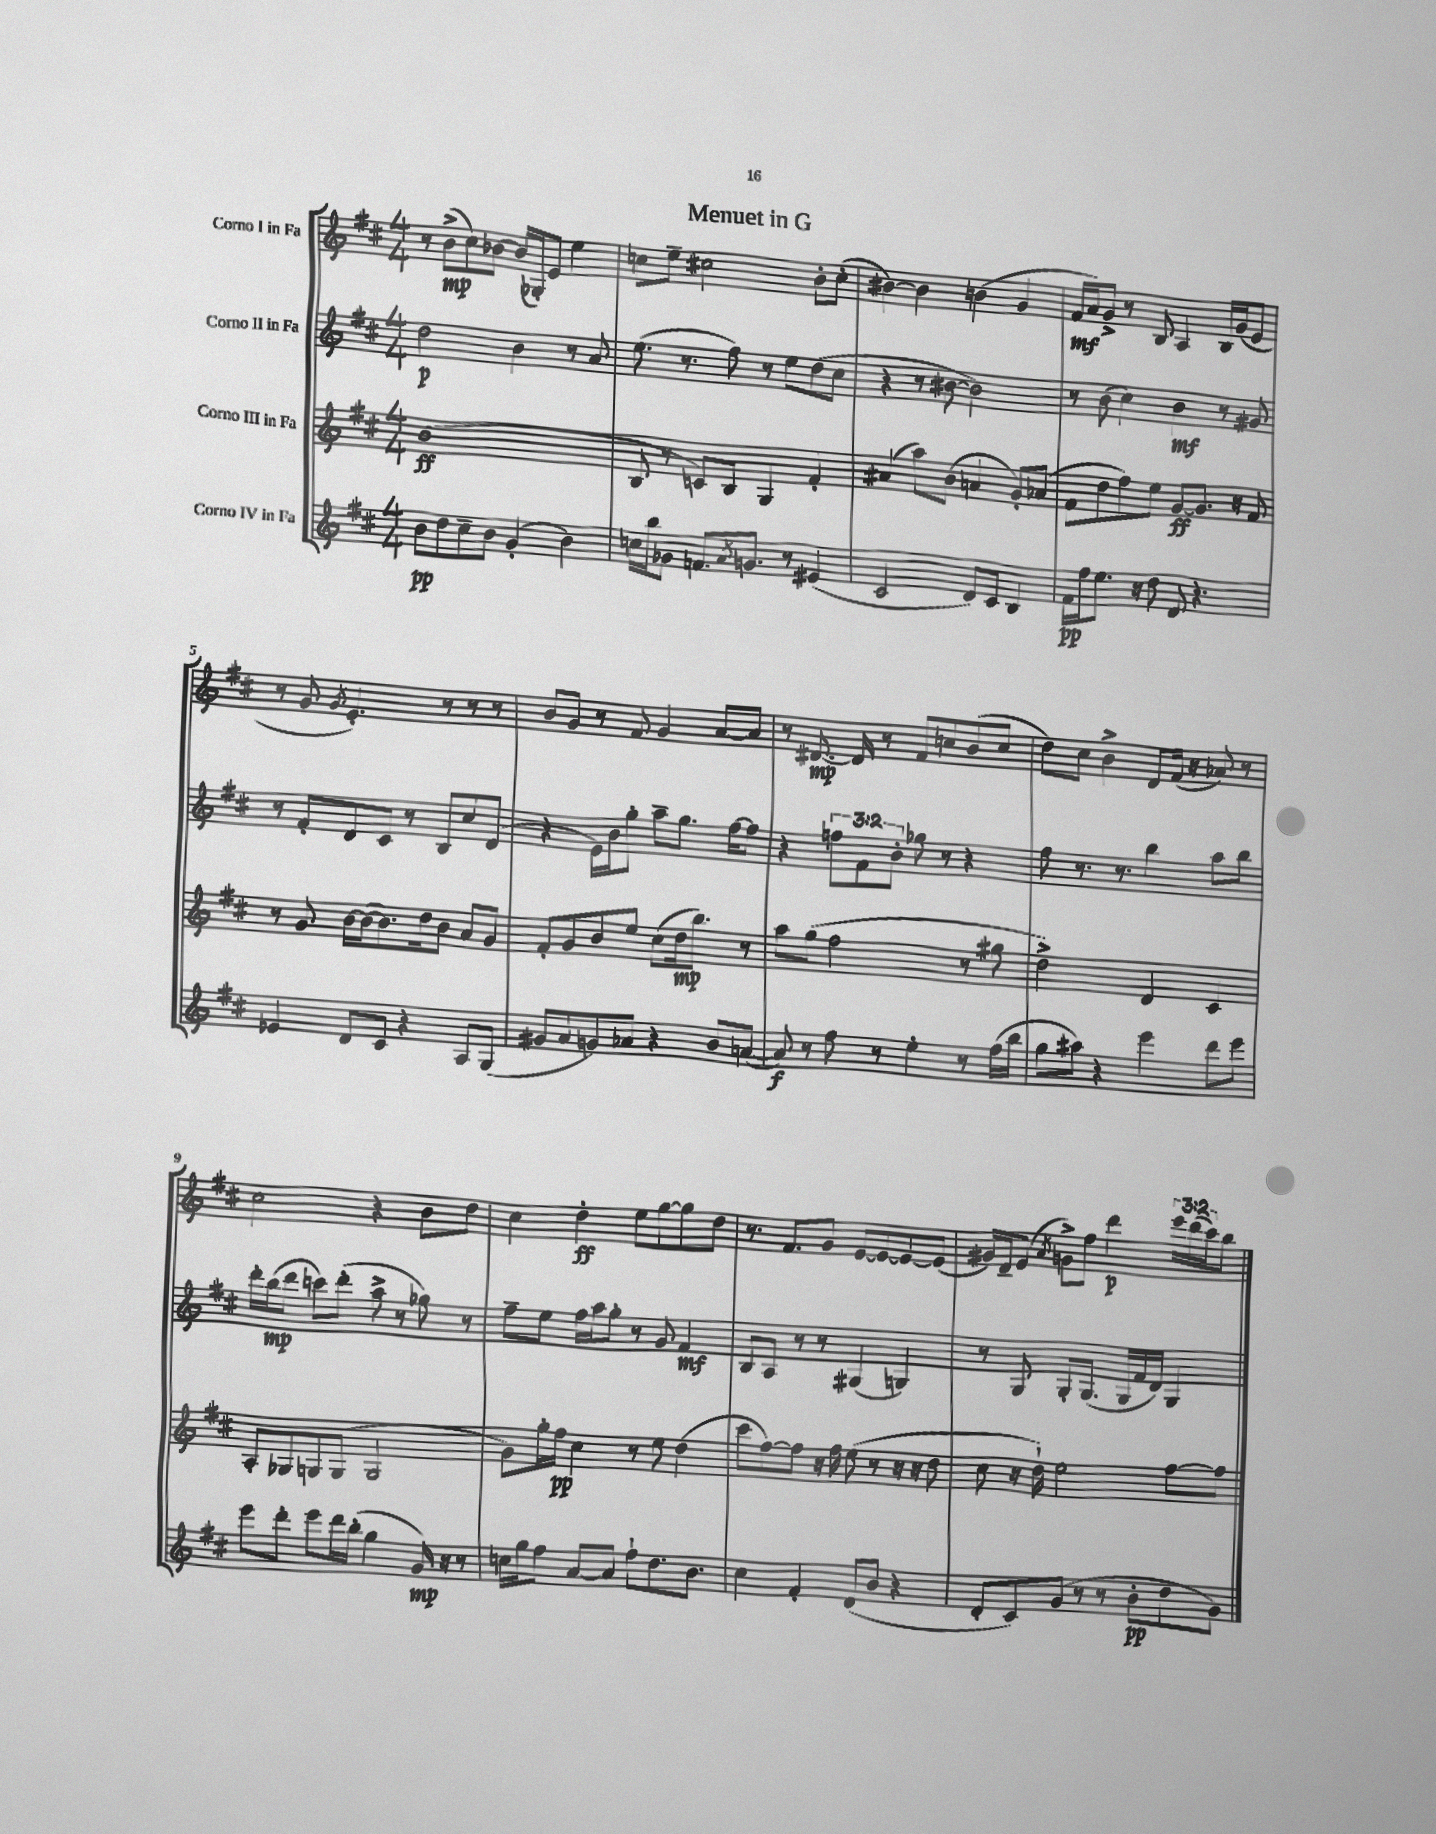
\header { title = "Menuet in G" }
<<
\new StaffGroup <<
\new Staff = "s0" \with { instrumentName = "Corno I in Fa" } {
    \clef treble \key d \major \numericTimeSignature \time 4/4 \override Staff.TupletNumber.text = #tuplet-number::calc-fraction-text
    r8 b'8->\mp( cis''8) bes'8~ bes'16( ges16-.) e'8 e''4 |
    c''8 e''8-- cis''2 b'8-. cis''8-.( |
    bis'4~) bis'4 b'4( g'4 |
    fis'16\mf a'16) g'8-> r8 b8 a4 b16 g'16( e'8 |
    r8 g'8 \acciaccatura { g'8 } e'4.-.) r8 r8 r8 |
    b'8 g'8 r8 fis'8 g'4 a'8~ a'8 |
    r8 dis'8.~\mp dis'16 r8 fis'8 c''8 b'8( c''8 |
    d''8) cis''8 b'4-> d'8 fis'16( r16 aes'8) r8 |
    cis''2 r4 b'8 d''8 |
    cis''4 d''4-.\ff e''8 g''8~ g''8 d''8 |
    r8. fis'8. g'8 e'8~ e'8~ e'8~ e'8( |
    gis'16) d'16-- e'8( \acciaccatura { a'8 } g'8->) fis''8 d'''4\p \tuplet 3/2 { e'''16 d'''16( cis'''16) } b''8 \bar "|." |
}
\new Staff = "s1" \with { instrumentName = "Corno II in Fa" } {
    \clef treble \key d \major \numericTimeSignature \time 4/4 \override Staff.TupletNumber.text = #tuplet-number::calc-fraction-text
    d''2\p b'4 r8 a'8 |
    e''8.( r8. fis''8) r8 e''8 d''8( cis''8 |
    r4 r8 bis'8~ bis'2) |
    r8 b'8( cis''4) b'4\mf r8 gis'8 |
    r8 fis'8-. d'8 cis'8 r8 b8 cis''8 d'8( |
    r4 e'16) b'16 g''8-. a''8-- g''8. fis''16~ fis''8 |
    r4 \tuplet 3/2 { f''8 fis'8 b'8-. } ges''8 r8 r4 |
    fis''8 r8. r8. b''4 a''8 b''8 |
    d'''16-. b''16\mp( d'''8 c'''8) d'''8-.( a''8-> r8 ges''8) r8 |
    fis''8-- e''8 fis''16 a''16 g''8-. r8 g'8 fis'4\mf |
    b8 a8 r8 r8 gis4( g4) |
    r8 g8 g8-. g8.( g16 fis'16 d'16) g4 \bar "|." |
}
\new Staff = "s2" \with { instrumentName = "Corno III in Fa" } {
    \clef treble \key d \major \numericTimeSignature \time 4/4
    b'1\ff( |
    b8 r8 c'8) b8 g4 fis'4-. |
    ais'4( a''8) b'8( a'4 g'8-.) aes'8( |
    fis'8 d''8 fis''8) e''8 g'8~\ff g'8. r16 fis'8 |
    r8 g'8 b'16~ b'16~( b'8.) d''16 b'8 a'8 g'8 |
    fis'8-. g'8 b'8 e''8 cis''8( d''16\mp b''8.) r8 |
    a''8 g''8( fis''2 r8 gis''8 |
    d''2->) d'4 cis'4 |
    a8-. ges8 g8 g8( g2 |
    g'8) g''16-. fis''16\pp cis''4 r8 e''8 d''4( |
    cis'''8 fis''8~) fis''8 r16 fis''16 e''8( r8 r16 r16 d''8 |
    cis''8 r16 d''16-!) e''2 fis''8~ fis''8 \bar "|." |
}
\new Staff = "s3" \with { instrumentName = "Corno IV in Fa" } {
    \clef treble \key d \major \numericTimeSignature \time 4/4
    b'8\pp d''8 cis''8-- b'8 g'4-.( b'4) |
    c''16 b''16 ges'8 f'8. \acciaccatura { a'8 } g'8. r8 eis'4( |
    cis'2 d'8) cis'8 b4 |
    fis'16\pp fis''16 e''8. r16 d''8 d'8 r4. |
    ees'4 d'8 cis'8 r4 a8 g8( |
    gis'8 a'8 g'8) aes'8 r4 b'8 a'8~( |
    a'8\f) r8 fis''8 r8 e''4-. r8 fis''16( b''16 |
    g''8 ais''8) r4 e'''4 d'''8 e'''8 |
    e'''8 d'''8-. e'''8 d'''16 b''16-.( g''4 g'16\mp) r16 r8 |
    c''16 g''16 fis''8 a'8~ a'8 fis''8-! d''8. b'8. |
    cis''4 fis'4-. d'8( b'8 r4 |
    d'8-. cis'8) g'8( r8 r8 b'8-.\pp d''8 g'8) \bar "|." |
}
>>
>>
